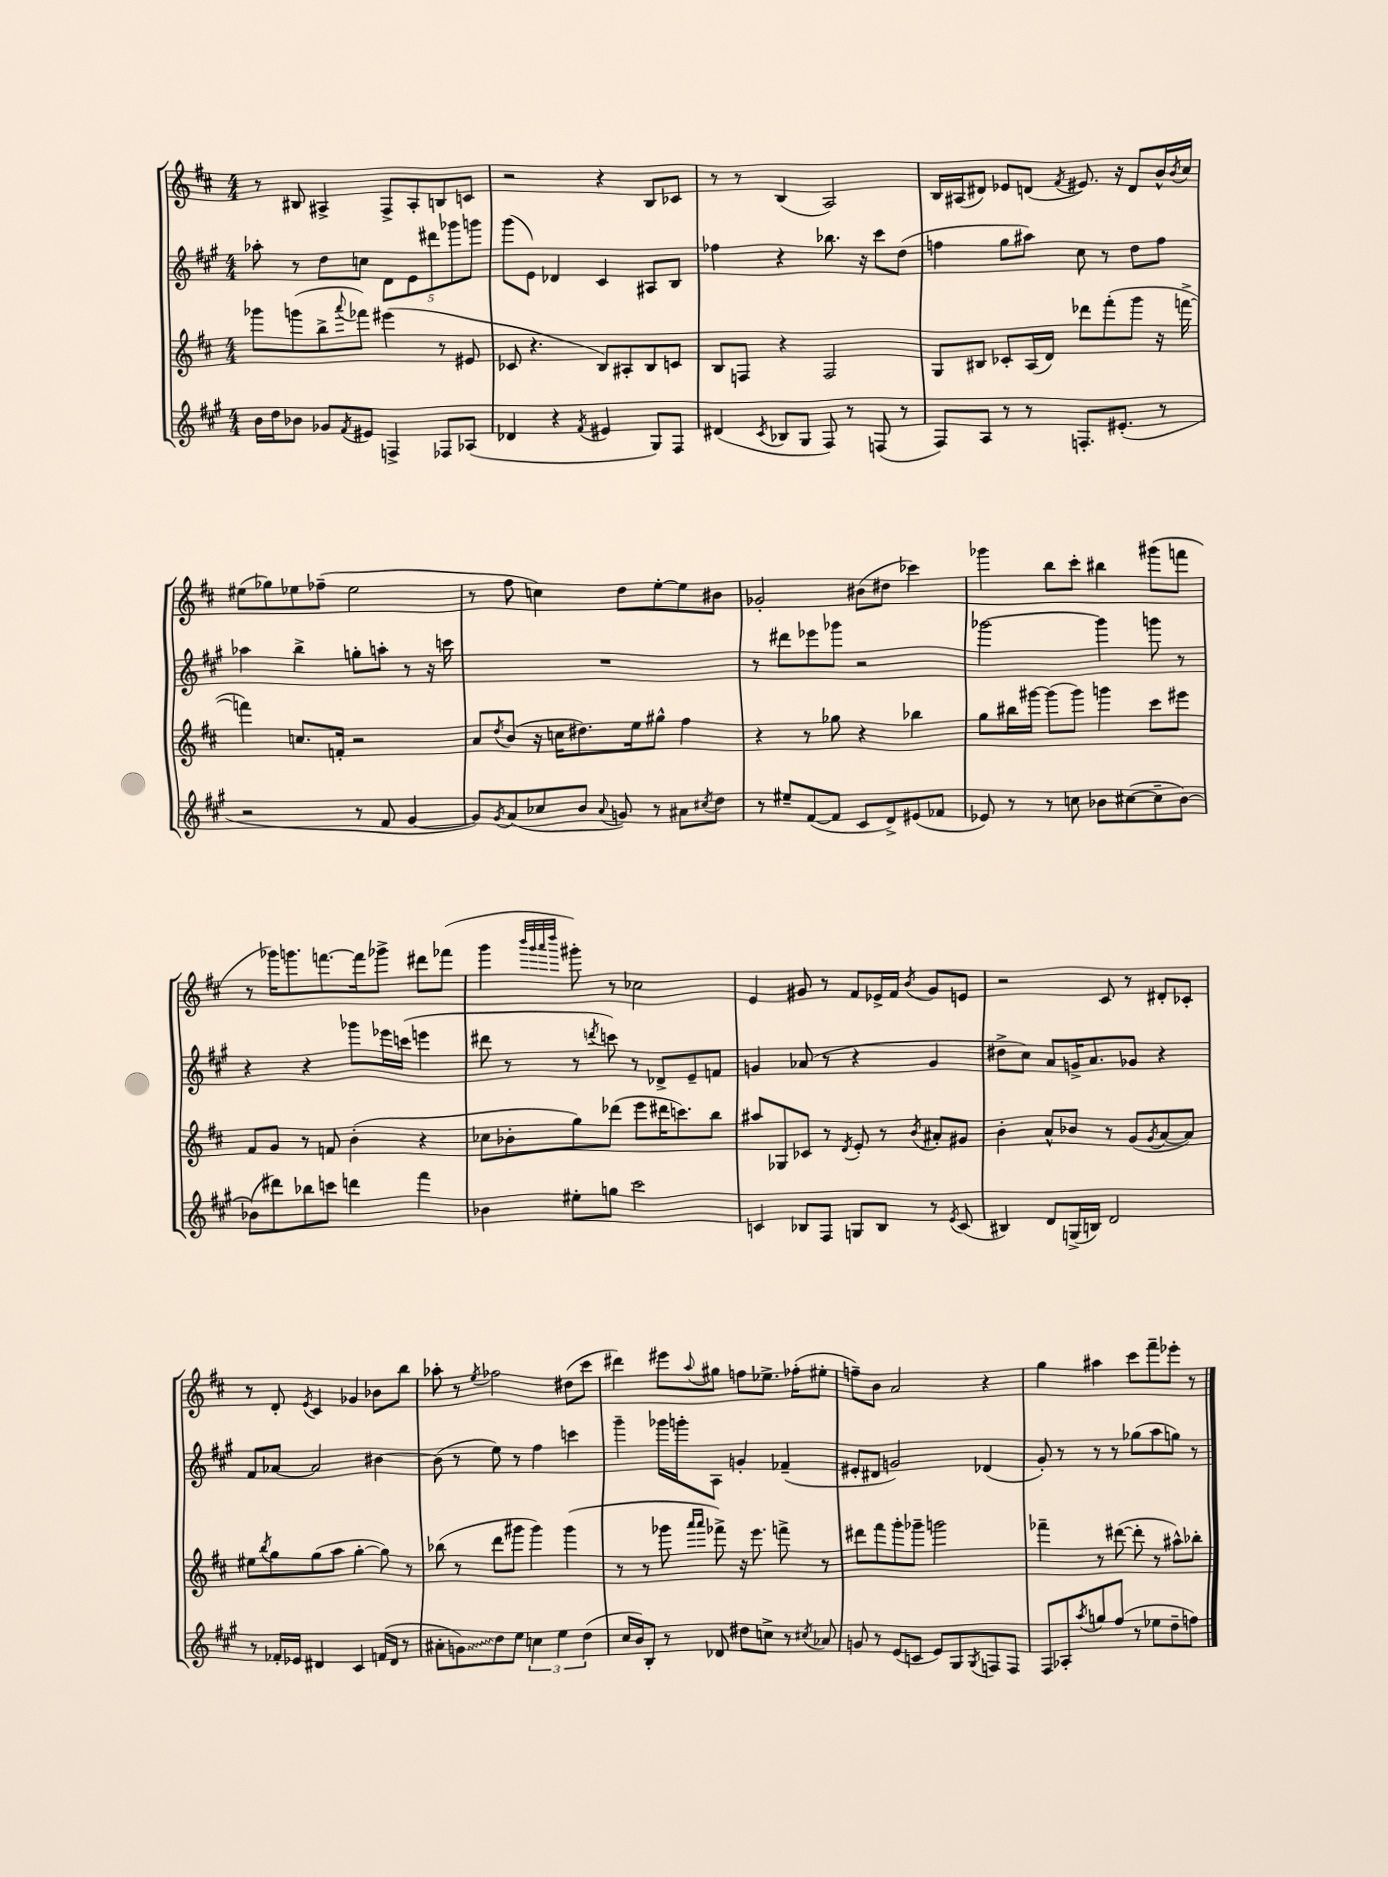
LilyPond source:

<<
\new StaffGroup <<
\new Staff = "s0" {
    \clef treble \key d \major \numericTimeSignature \time 4/4
    r8 bis8 ais4-> fis8-> ais8-. b8 c'8 |
    r2 r4 b8 ces'8 |
    r8 r8 b4( a2) |
    b16 ais16( dis'8) ees'8 d'8( \acciaccatura { fis'8 } eis'8.) r16 d'8 b'16-^ \acciaccatura { b'8 } cis''16 |
    eis''8( ges''8) ees''8 fes''8--( ees''2 |
    r8 fis''8 c''4) d''8 e''8~-. e''8 bis'8 |
    ges'2-. bis'8( dis''8 ces'''4) |
    ges'''4 b''8 cis'''8-. bis''4 gis'''8( f'''8 |
    r8 ges'''16) g'''8. f'''8.~ f'''16 ges'''8-> dis'''8 fes'''8( |
    g'''4 \grace { b'''32 g'''32 a'''32 d''''32 } gis'''8-.) r8 ces''2 |
    e'4 gis'8 r8 fis'8 ees'16-> fis'16 \acciaccatura { b'8 } gis'8 e'8 |
    r2 cis'8 r8 dis'8-. ces'8-. |
    r8 d'8-. \acciaccatura { e'8 } cis'4 ges'4 bes'8 b''8 |
    aes''8-. r8 \acciaccatura { e''8 } fes''2 dis''8( cis'''8 |
    dis'''4) eis'''8 \appoggiatura { a''8 } gis''8 f''8 ees''8.-> fes''16-.( eis''8-. |
    f''8--) b'8 a'2 r4 |
    g''4 ais''4 cis'''8 fis'''8-- ees'''8-. r8 \bar "|." |
}
\new Staff = "s1" {
    \clef treble \key a \major \numericTimeSignature \time 4/4
    aes''8-. r8 d''8 c''8 \tuplet 5/4 { d'8 e'8 dis'''8 ges'''8 g'''8 } |
    gis'''8( e'8) des'4 cis'4 ais8 b8 |
    fes''4 r4 bes''8. r16 cis'''8 d''8( |
    f''4 gis''8 ais''8) cis''8 r8 d''8 f''8 |
    aes''4 b''4-> g''8-. a''8-. r8 r16 c'''16 |
    R1 |
    r8 dis'''8 ees'''8 ges'''8 r2 |
    ges'''2~ ges'''4 g'''8 r8 |
    r4 r4 ges'''8 ees'''16 c'''16( e'''4 |
    dis'''8 r8 r8 \acciaccatura { d'''8 } c'''8) r8 des'8-> e'8-- f'8 |
    g'4 aes'8( r8 r4 g'4 |
    dis''8-> cis''8) a'8 g'16-> a'8. ges'8 r4 |
    fis'8 aes'8~ aes'2 bis'4~ |
    bis'8( r8 e''8) r8 fis''4 c'''4 |
    gis'''4-- ges'''16 g'''16-. a8 g'4-. fes'4--( |
    eis'8-. dis'8 g'2) des'4( |
    gis'8-.) r8 r8 r8 ges''8( a''8 g''8) r8 \bar "|." |
}
\new Staff = "s2" {
    \clef treble \key d \major \numericTimeSignature \time 4/4
    ges'''8 g'''8( b''8-> \appoggiatura { a'''8 } fes'''8) eis'''4( r8 eis'8 |
    ces'8 r4. b8) ais8-. b8 c'8 |
    b8 f8 r4 f2 |
    g8 bis8 ces'8-. a16( d'16) des'''8 fis'''8-.( g'''8 r16 f'''16~-> |
    f'''4) c''8. f'16-. r2 |
    a'8 \acciaccatura { d''8 } b'8( r16 c''16 dis''8.) e''16 gis''8-^ fis''4 |
    r4 r8 ges''8 r4 bes''4 |
    g''8 bis''16 gis'''16~ gis'''8( gis'''8) g'''4 cis'''8 eis'''8 |
    fis'8 g'8 r8 f'8 b'4-.( r4 |
    ces''8 bes'8-. g''8) des'''8( e'''8 dis'''16 c'''8.) b''8 |
    ais''8 ges8 ces'8 r8 \acciaccatura { d'8 } e'8-. r8 \acciaccatura { b'8 } ais'8-. gis'8 |
    b'4-. a'8-^ bes'8 r8 g'8( \acciaccatura { g'8 } a'8~ a'8) |
    eis''8 \acciaccatura { b''8 } g''8 g''8( a''8 g''4~-. g''8) r8 |
    bes''8( r8 d'''8 gis'''8 gis'''4) gis'''4( |
    r8 r8 ges'''8 \grace { a'''16 a'''16 } fes'''8->) r16 e'''8. f'''8-> r8 |
    dis'''8 fis'''8 g'''8-. ges'''8-- g'''2 |
    fes'''4-- r8 dis'''8~( dis'''8-. r8 ais''8-^) bes''8-. \bar "|." |
}
\new Staff = "s3" {
    \clef treble \key a \major \numericTimeSignature \time 4/4
    b'16 d''16 bes'8 ges'8 \acciaccatura { fis'8 } eis'8 f4-> fes8 aes8( |
    des'4 r4 \acciaccatura { fis'8 } eis'4 gis8) fis8 |
    dis'4( \acciaccatura { cis'8 } bes8 gis8 fis8) r8 f8( r8 |
    fis8) a8 r8 r8 f8.-. eis'8.-.( r8 |
    r2 r8 fis'8 gis'4~ |
    gis'8) \acciaccatura { gis'8 } a'8( ces''8 b'8 \appoggiatura { a'8 } g'8) r8 ais'8 \acciaccatura { cis''8 } d''8 |
    r8 eis''8-- fis'8~( fis'8 cis'8 d'8->) eis'8( fes'8 |
    ees'8) r8 r8 c''8 bes'8 cis''8~( cis''8-- bes'8~) |
    bes'8( dis'''8) bes''8 c'''8 d'''4 fis'''4 |
    bes'4 eis''8-. g''8 cis'''2 |
    c'4 bes8 fis8 g8 bes8 r8 \acciaccatura { e'8 } c'8( |
    bis4) d'8 g16->( b16) d'2 |
    r8 fes'16-. ees'16 dis'4 cis'4 f'16( dis'16 r8 |
    ais'8-. \once \override Glissando.style = #'zigzag g'8\glissando) d''8 e''8 \tuplet 3/2 { c''4 e''4 d''4( } |
    cis''16 b'16) b8-. r8 des'8 dis''8 c''8-> r8 \acciaccatura { cis''8 } aes'8 |
    g'8 r8 e'8( c'8 e'8) gis8 \acciaccatura { gis8 } f8 f8 |
    fis8 aes8-. \acciaccatura { a''8 } g''8 fis''8( r8 ees''8 d''8-- f''8) \bar "|." |
}
>>
>>
\layout { \context { \Score \remove "Bar_number_engraver" } }
